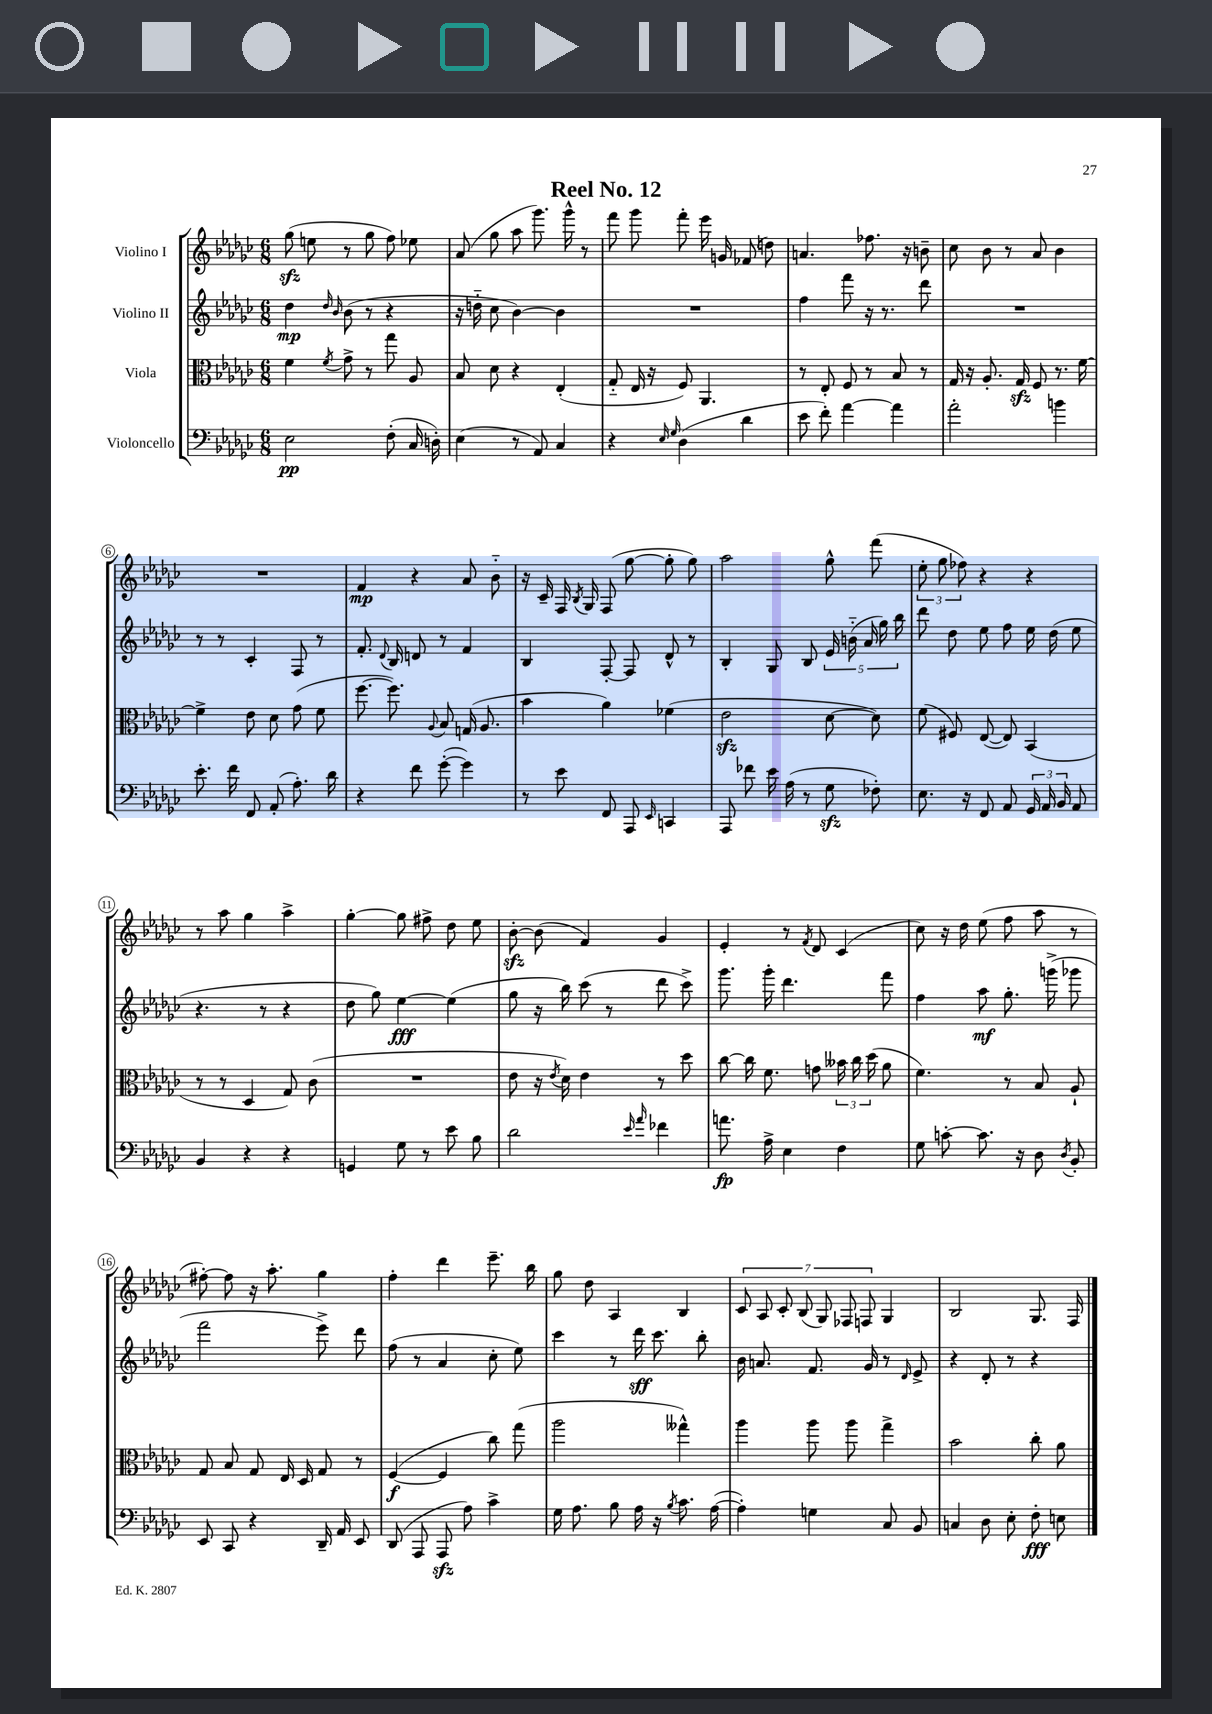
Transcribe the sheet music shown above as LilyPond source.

\header { title = "Reel No. 12" }
<<
\new StaffGroup <<
\new Staff = "s0" \with { instrumentName = "Violino I" } {
    \clef treble \key ges \major \numericTimeSignature \time 6/8
    \autoBeamOff ges''8\sfz( e''8 r8 ges''8 f''8) ees''8 |
    aes'8( ges''8 aes''8 ges'''8.) ges'''16-^ r8 |
    f'''8 ges'''8 f'''8-. ees'''16 g'16 fes'8( d''8) |
    a'4. fes''8. r16 b'8-- |
    ces''8 bes'8 r8 aes'8 bes'4 |
    R2. |
    f'4\mp r4 aes'8 bes'8-_ |
    r16 ces'16-- f16 \acciaccatura { bes8 } ges16 f8( ges''8~ ges''8-. ges''8) |
    aes''2 ges''8-^ f'''8( |
    \tuplet 3/2 { ees''8-. ges''8 fes''8) } r4 r4 |
    r8 aes''8 ges''4 aes''4-> |
    ges''4~-. ges''8 fis''8-> des''8 ees''8 |
    bes'8~-.\sfz bes'8( f'4) ges'4 |
    ees'4-. r8 \acciaccatura { f'8 } des'8 ces'4( |
    ces''8) r16 des''16 ees''8( f''8 aes''8 r8 |
    fis''8~-.) fis''8 r16 aes''8.-. ges''4 |
    f''4-. des'''4 ees'''8.-- bes''16 |
    ges''8 des''8 aes4 bes4 |
    \tuplet 7/4 { ces'8 aes8 ces'8-. bes8( ges8) fes8 f8 } ges4 |
    bes2 ges8. f16 \bar "|." |
}
\new Staff = "s1" \with { instrumentName = "Violino II" } {
    \clef treble \key ges \major \numericTimeSignature \time 6/8
    \autoBeamOff des''4\mp \grace { des''16 bes'16 } bes'8( r8 r4 |
    r16 d''16-_ ces''8 bes'4~) bes'4 |
    R2. |
    f''4 f'''8 r16 r8. des'''8 |
    R2. |
    r8 r8 ces'4-. f8 r8 |
    f'8.-. \appoggiatura { des'8 } bes16 d'8 r8 f'4 |
    bes4 f8~-. f8 des'8-^ r8 |
    bes4-. ges8 bes8 \tuplet 5/4 { ees'16 b'16-_( aes'16 ges''16) bes''16 } |
    des'''8 des''8 ees''8 f''8 ees''16 des''16( ees''8 |
    r4. r8 r4 |
    des''8 ges''8) ees''4~\fff ees''4( |
    ges''8 r16 bes''16) ces'''8( r8 des'''8 ces'''8->) |
    ges'''8. ges'''16-. des'''4. f'''8 |
    f''4 aes''8\mf ges''8.-. g'''16->( ges'''8 |
    f'''2 ees'''8->) des'''8 |
    f''8( r8 aes'4 ces''8-. ees''8) |
    ces'''4 r8 des'''16\sff ces'''8. bes''8-. |
    bes'16 a'8. f'8. ges'16 r8 \grace { des'16 } ees'8-> |
    r4 des'8-. r8 r4 \bar "|." |
}
\new Staff = "s2" \with { instrumentName = "Viola" } {
    \clef alto \key ges \major \numericTimeSignature \time 6/8
    \autoBeamOff f'4 \acciaccatura { f'8 } ges'8-> r8 ges''8 aes8 |
    bes8 des'8 r4 ees4-.( |
    ges8-_ ees16 r16 f8) aes,4. |
    r8 ees8-. f8 r8 bes8 r8 |
    ges16 r16 aes8.-. ges16\sfz f8 r8. f'16~ |
    f'4-> ees'8 des'8 ges'8( f'8 |
    f''8.~ f''8.) \appoggiatura { aes8 } bes8 g16( aes8. |
    bes'4 aes'4) fes'4( |
    ees'2\sfz des'8~ des'8) |
    f'8( fis8) ees8~( ees8) bes,4( |
    r8 r8 des4 ges8) ces'8( |
    R2. |
    ees'8 r16 \acciaccatura { ees'8 } des'16) ees'4 r8 des''8 |
    ces''8~ ces''16 f'8. g'8 \tuplet 3/2 { beses'16 ces''16 des''16( } aes'8 |
    f'4.) r8 bes8 aes8-! |
    ges8 bes8 ges8 ees16 des16 ges8 r8 |
    f4~\f( f4 ces''8) ges''8( |
    aes''2 geses''4-^) |
    aes''4 aes''8 aes''8 ges''4-> |
    bes'2 ces''8-. aes'8 \bar "|." |
}
\new Staff = "s3" \with { instrumentName = "Violoncello" } {
    \clef bass \key ges \major \numericTimeSignature \time 6/8
    \autoBeamOff ees2\pp f8-.( ces16 d16-.) |
    ees4( r8 aes,8) ces4 |
    r4 \grace { ees16 ges16 } des4( des'4 |
    ees'8 f'8-.) aes'4~ aes'4 |
    aes'2-. b'4 |
    ees'8.-. f'16 f,8 aes,8-.( aes8.-.) des'16 |
    r4 f'8 ges'8~-.( ges'4) |
    r8 ees'8 f,8 aes,,8 \grace { ees,16 } c,4 |
    aes,,8 fes'8 ees'16 aes16( r8 ges8\sfz fes8-.) |
    ees8. r16 f,8 aes,8 \tuplet 3/2 { ges,16 aes,16 bes,16 } aes,8 |
    bes,4 r4 r4 |
    g,4 ges8 r8 ees'8 bes8 |
    des'2 \grace { ees'16 aes'16 } fes'4 |
    a'8.\fp aes16-> ees4 f4 |
    ges8 c'8~-. c'8. r16 des8 \acciaccatura { des8 } bes,8-. |
    ees,8 ces,8 r4 des,16-- aes,16 ees,8 |
    des,8( aes,,8 aes,,8\sfz aes8) ces'4-> |
    ges16 aes8. bes8 aes16 r16 \acciaccatura { bes8 } ces'8. aes16~( |
    aes4-.) g4 ces8 bes,8 |
    c4 des8 ees8-. f8-.\fff e8 \bar "|." |
}
>>
>>
\layout { \context { \Score \override BarNumber.stencil = #(make-stencil-circler 0.1 0.3 ly:text-interface::print) } }
